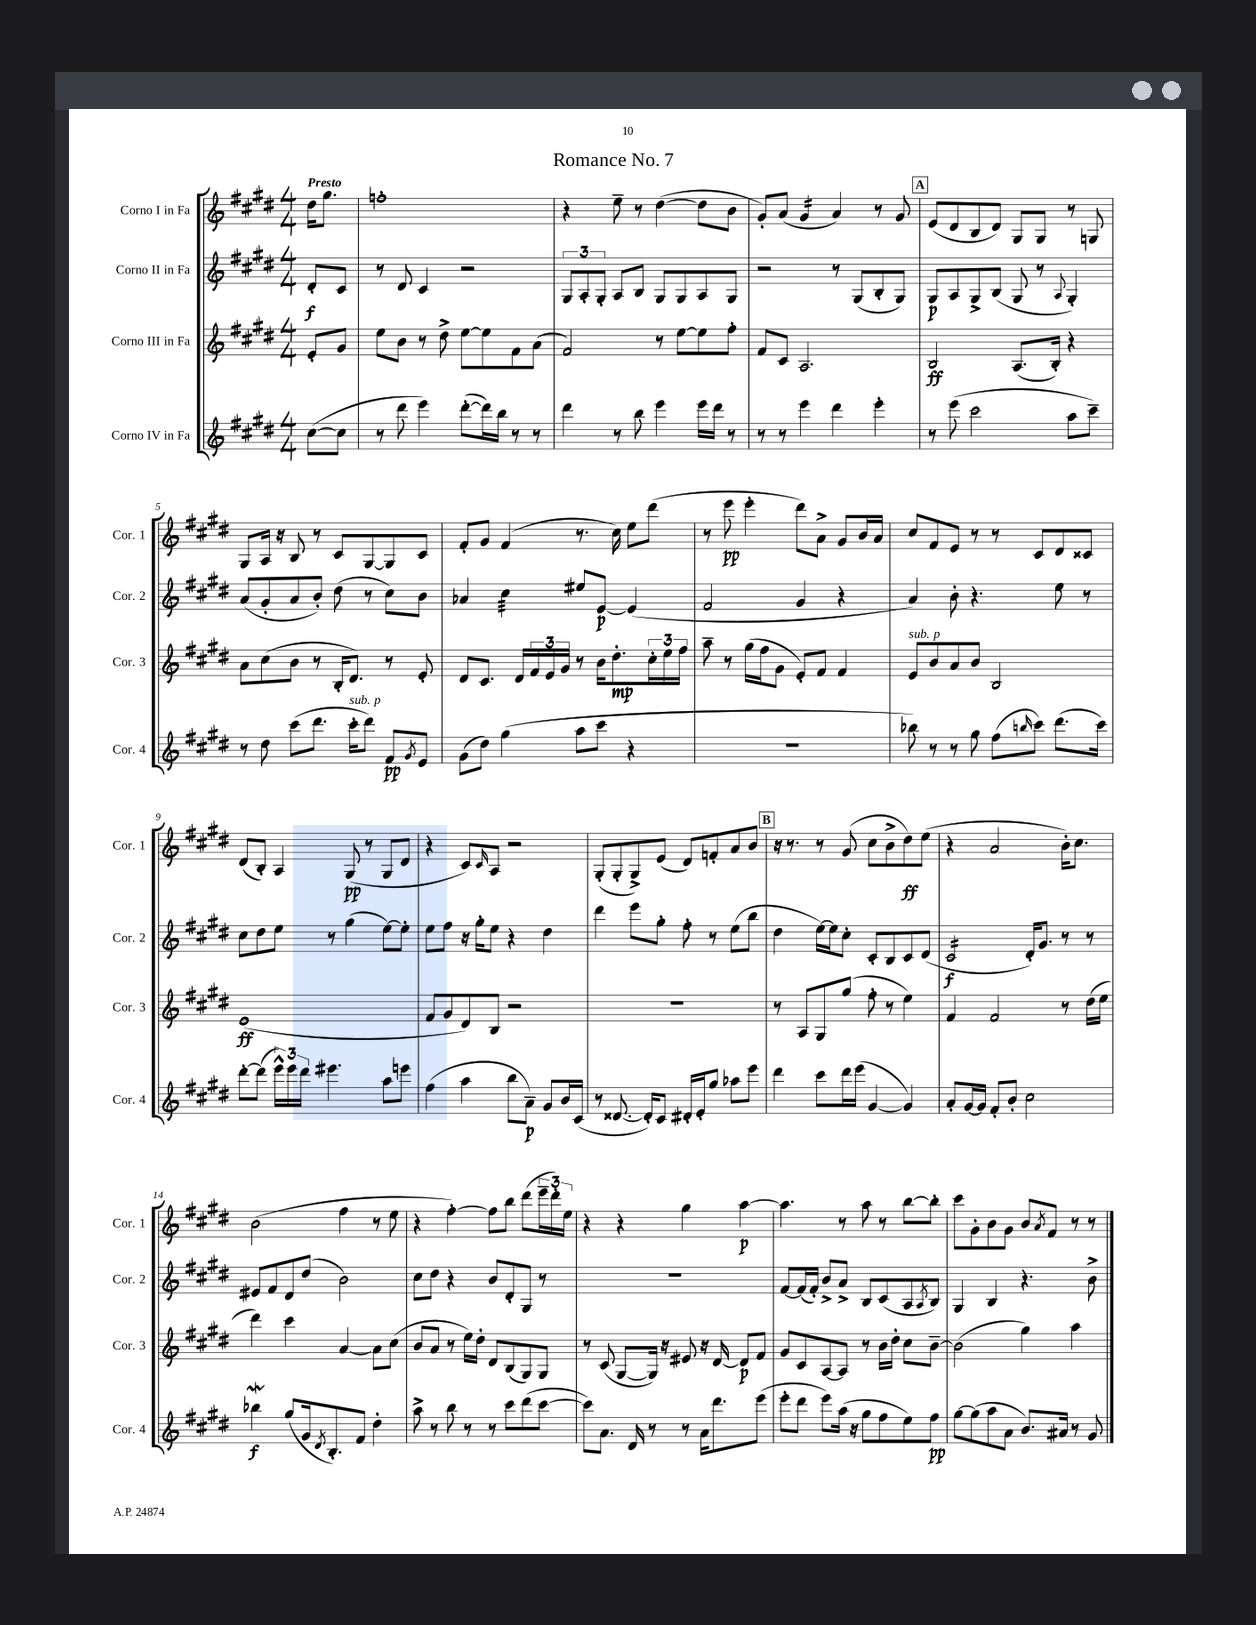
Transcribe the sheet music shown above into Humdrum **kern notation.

**kern	**dynam	**kern	**dynam	**kern	**dynam	**kern	**dynam
*part4	*part4	*part3	*part3	*part2	*part2	*part1	*part1
*staff4	*staff4	*staff3	*staff3	*staff2	*staff2	*staff1	*staff1
*I"Corno IV in Fa	*	*I"Corno III in Fa	*	*I"Corno II in Fa	*	*I"Corno I in Fa	*
*I'Cor. 4	*	*I'Cor. 3	*	*I'Cor. 2	*	*I'Cor. 1	*
*clefG2	*	*clefG2	*	*clefG2	*	*clefG2	*
*k[f#c#g#d#]	*	*k[f#c#g#d#]	*	*k[f#c#g#d#]	*	*k[f#c#g#d#]	*
*M4/4	*	*M4/4	*	*M4/4	*	*M4/4	*
=	=	=	=	=	=	=	=
!	!	!	!	!	!	!LO:TX:a:B:t=Presto	!
([8cc#\L	.	8e'/L	.	8d#'/L	f	16dd#\KL	.
.	.	.	.	.	.	8.gg#\J	.
8cc#\J]	.	8g#/J	.	8c#/J	.	.	.
=1	=1	=1	=1	=1	=1	=1	=1
8r	.	8ee\L	.	8r	.	1ffn'	.
8ddd#\	.	8b\J	.	8d#/	.	.	.
4eee\)	.	8r	.	4c#/	.	.	.
.	.	8dd#^\	.	.	.	.	.
([8ddd#'\L	.	[8ee\L	.	2r	.	.	.
16ddd#\L])	.	8ee\]	.	.	.	.	.
16bb\JJ	.	.	.	.	.	.	.
8r	.	8f#\	.	.	.	.	.
8r	.	(8a\J	.	.	.	.	.
=2	=2	=2	=2	=2	=2	=2	=2
4ddd#\	.	2f#/)	.	12G#/L	.	4r	.
.	.	.	.	12A'/	.	.	.
.	.	.	.	12G#'/J	.	.	.
8r	.	.	.	8A/L	.	8ee~\	.
8bb\	.	.	.	8B/J	.	8r	.
4eee\	.	8r	.	8G#/L	.	([4dd#\	.
.	.	[8ee\L	.	8G#/	.	.	.
16eee\LL	.	8ee\]	.	8A/	.	8dd#\L]	.
16ddd#\JJ	.	.	.	.	.	.	.
8r	.	8ff#'\J	.	8G#/J	.	8b\J	.
=3	=3	=3	=3	=3	=3	=3	=3
8r	.	8f#/L	.	2r	.	8g#'/L)	.
8r	.	8c#/J	.	.	.	(8a/J	.
*	*	*	*	*	*	*tremolo	*
4eee\	.	2.A/	.	.	.	16g#/LL	.
.	.	.	.	.	.	16g#/	.
.	.	.	.	.	.	16g#/	.
.	.	.	.	.	.	16g#/JJ	.
*	*	*	*	*	*	*Xtremolo	*
4ddd#\	.	.	.	8r	.	4a/)	.
.	.	.	.	(8G#/L	.	.	.
4eee'\	.	.	.	8B'/	.	8r	.
.	.	.	.	8G#/J)	.	8g#/	.
!!LO:REH:place=s1:t=A
=4	=4	=4	=4	=4	=4	=4	=4
8r	.	2B/	ff	8G#/L	p	(8e/L	.
(8eee\	.	.	.	8A/	.	8d#/	.
2ccc#\	.	.	.	8G#^/	.	8B/	.
.	.	.	.	(8B/J	.	8d#/J)	.
.	.	(8.A/L	.	8G#/	.	8G#/L	.
.	.	.	.	8r	.	8G#/J	.
.	.	16B'/Jk)	.	.	.	.	.
.	.	.	.	8qqA/	.	.	.
8aa\L	.	4r	.	4G#'/)	.	8r	.
8ccc#~\J)	.	.	.	.	.	8Gn/	.
!!LO:LB:g=z
=5	=5	=5	=5	=5	=5	=5	=5
8r	.	8a\L	.	(8a/L	.	8G#/L	.
8dd#\	.	(8cc#\	.	8g#'/	.	16A/Jk	.
.	.	.	.	.	.	16r	.
(8ccc#\L	.	8b\J	.	8a/	.	8B/	.
8.ddd#\J	.	8r	.	8b'/J)	.	8r	.
.	.	16B'/KL	.	(8dd#\	.	8c#/L	.
!LO:TX:a:i:t=sub. p	!	!	!	!	!	!	!
16ccc#'\KL	.	8.d#/J)	.	.	.	.	.
8ddd#\J)	.	.	.	8r	.	[8G#/	.
8f#/L	pp	8r	.	8cc#\L)	.	8G#/]	.
8qg#/	.	.	.	.	.	.	.
8e/J	.	8e'/	.	8b\J	.	8c#/J	.
=6	=6	=6	=6	=6	=6	=6	=6
(8g#\L	.	8d#/L	.	4a-X/	.	8f#'/L	.
8dd#\J)	.	8.c#/J	.	.	.	8g#/J	.
*	*	*	*	*tremolo	*	*	*
(4gg#\	.	.	.	32cc#\LLL	.	(4f#/	.
.	.	.	.	32cc#\	.	.	.
.	.	16d#/LL	.	32cc#\	.	.	.
.	.	.	.	32cc#\	.	.	.
.	.	24f#/	.	32cc#\	.	.	.
.	.	.	.	32cc#\	.	.	.
.	.	24e/	.	.	.	.	.
.	.	.	.	32cc#\	.	.	.
.	.	24g#/JJ	.	.	.	.	.
.	.	.	.	32cc#\JJJ	.	.	.
*	*	*	*	*Xtremolo	*	*	*
8aa\L	.	8r	.	8ee#X/L	.	8.r	.
8ccc#\J	.	16b\KL	.	[8e/J	p	.	.
.	.	8.dd#'\	mp	.	.	16cc#\)	.
4r	.	.	.	(4e/]	.	8ee\L	.
.	.	24cc#'\L	.	.	.	(8ddd#\J	.
.	.	24ee\	.	.	.	.	.
.	.	24ff#\JJ	.	.	.	.	.
=7	=7	=7	=7	=7	=7	=7	=7
1r	.	8aa~\	.	2f#/	.	8r	.
.	.	8r	.	.	.	8eee\	pp
.	.	(16gg#\LL	.	.	.	4eee'\	.
.	.	16ff#\J	.	.	.	.	.
.	.	8g#\J	.	.	.	.	.
.	.	8e'/L)	.	4g#/	.	8ddd#\L)	.
.	.	8f#/J	.	.	.	8a^\J	.
.	.	4f#/	.	4r	.	8g#/L	.
.	.	.	.	.	.	16b/L	.
.	.	.	.	.	.	16a/JJ	.
=8	=8	=8	=8	=8	=8	=8	=8
!	!	!LO:TX:a:i:t=sub. p	!	!	!	!	!
8bb-X\)	.	8e/L	.	4a/)	.	8cc#/L	.
8r	.	8b/	.	.	.	8f#/	.
8r	.	8a/	.	8b'\	.	8e/J	.
8gg#\	.	8b/J	.	4.r	.	8r	.
(8ff#\L	.	2B/	.	.	.	8r	.
16qqbbn/	.	.	.	.	.	.	.
8ccc#\J)	.	.	.	.	.	8c#/L	.
(8.ddd#\L	.	.	.	8ee\	.	8d#/	.
.	.	.	.	8r	.	8c##X/J	.
16ccc#\Jk)	.	.	.	.	.	.	.
!!LO:LB:g=z
=9	=9	=9	=9	=9	=9	=9	=9
[8ddd#'\L	.	(1e	ff	8cc#\L	.	(8d#/L	.
(8ddd#\J]	.	.	.	8dd#\	.	8B'/J)	.
24eee^^\LL)	.	.	.	8ee\J	.	4A/	.
24eee\	.	.	.	.	.	.	.
24ddd#\JJ	.	.	.	.	.	.	.
4.eee#X\	.	.	.	8r	.	.	.
.	.	.	.	(4gg#\	.	(8G#/	pp
.	.	.	.	.	.	8r	.
8aa\L	.	.	.	[8ee\L)	.	8G#/L	.
8eeen\J	.	.	.	8ee'\J]	.	8d#/J	.
=10	=10	=10	=10	=10	=10	=10	=10
(4ff#\	.	8f#/L	.	8ee\L	.	4r	.
.	.	8g#/	.	8ff#\J	.	.	.
4aa\	.	8d#/)	.	16r	.	8c#/L)	.
.	.	.	.	16gg#'\KL	.	.	.
.	.	.	.	.	.	16qqc#/	.
.	.	8B/J	.	8ee\J	.	8A/J	.
8bb\L	.	2r	.	4r	.	2r	.
8a~\J)	p	.	.	.	.	.	.
8g#/L	.	.	.	4dd#\	.	.	.
16b/L	.	.	.	.	.	.	.
(16c#/JJ	.	.	.	.	.	.	.
=11	=11	=11	=11	=11	=11	=11	=11
8r	.	1r	.	4ddd#\	.	(8G#'/L	.
[8.d##X/	.	.	.	.	.	8G#'/	.
.	.	.	.	8eee\L	.	8G#^/)	.
16d##'/KL])	.	.	.	.	.	.	.
8c#/J	.	.	.	8gg#'\J	.	(8e/J	.
16d#X'/LL	.	.	.	8ff#'\	.	8d#/L)	.
16e'/J	.	.	.	.	.	.	.
8gg#/J	.	.	.	8r	.	8fn'/	.
8aa-X\L	.	.	.	(8ee\L	.	8a/	.
8eee\J	.	.	.	8bb\J	.	8b/J	.
!!LO:REH:place=s1:t=B
=12	=12	=12	=12	=12	=12	=12	=12
4ddd#\	.	8r	.	4dd#\	.	16r	.
.	.	.	.	.	.	8.r	.
.	.	8A/L	.	.	.	.	.
8ccc#\L	.	8G#/	.	[16ee\LL)	.	8r	.
.	.	.	.	16ee\J]	.	.	.
16ddd#\L	.	(8gg#/J	.	8cc#'\J	.	(8g#/	.
(16eee\JJ	.	.	.	.	.	.	.
[4g#/	.	8ff#'\	.	8c#'/L	.	8cc#\L	.
.	.	8r	.	8B/	.	8b^\	.
4g#/])	.	4ee\)	.	8c#/	.	8dd#\)	ff
.	.	.	.	(8d#/J	.	(8ee\J	.
=13	=13	=13	=13	=13	=13	=13	=13
*	*	*	*	*tremolo	*	*	*
8a'/L	.	4f#/	.	16c#/LL	f	4r	.
.	.	.	.	16c#/	.	.	.
[16g#/L	.	.	.	16c#/	.	.	.
16g#/JJ]	.	.	.	16c#/	.	.	.
8f#'/L	.	2f#/	.	16c#/	.	2a/	.
.	.	.	.	16c#/	.	.	.
8b'/J	.	.	.	16c#/	.	.	.
.	.	.	.	16c#/JJ	.	.	.
*	*	*	*	*Xtremolo	*	*	*
2cc#\	.	.	.	16d#'/KL)	.	.	.
.	.	.	.	8.g#/J	.	.	.
.	.	8r	.	8r	.	16b'\KL)	.
.	.	.	.	.	.	8.cc#\J	.
.	.	(16dd#\LL	.	8r	.	.	.
.	.	16ee\JJ	.	.	.	.	.
!!LO:LB:g=z
=14	=14	=14	=14	=14	=14	=14	=14
4bb-Xw\	f	4ddd#\)	.	8e#X/L	.	(2b\	.
.	.	.	.	8f#/	.	.	.
(8gg#/L	.	4ccc#\	.	8d#/	.	.	.
16g#/k	.	.	.	(8dd#/J	.	.	.
8qd#/	.	.	.	.	.	.	.
8.B'/)	.	.	.	.	.	.	.
.	.	[4a/	.	2b\)	.	4ff#\	.
8f#/J	.	.	.	.	.	.	.
4dd#'\	.	8a\L]	.	.	.	8r	.
.	.	(8cc#\J	.	.	.	8ee\	.
=15	=15	=15	=15	=15	=15	=15	=15
8aa^\	.	8b/L	.	8cc#\L	.	4r	.
8r	.	8a/J	.	8dd#\J	.	.	.
8bb\	.	8r	.	4r	.	[4ff#'\)	.
8r	.	16ee\LL)	.	.	.	.	.
.	.	16dd#'\JJ	.	.	.	.	.
8r	.	8d#/L	.	8b/L	.	8ff#\L]	.
8ccc#\L	.	(8B/	.	8d#'/	.	8bb\J	.
(8ddd#\	.	8G#/)	.	8G#/J	.	(8ddd#\L	.
[8ccc#\J	.	8G#/J	.	8r	.	24eee~\L	.
.	.	.	.	.	.	24ddd#'\)	.
.	.	.	.	.	.	24ee\JJ	.
=16	=16	=16	=16	=16	=16	=16	=16
8ccc#\L])	.	8r	.	1r	.	4r	.
8.a\J	.	(8c#/	.	.	.	.	.
.	.	[8G#/L	.	.	.	4r	.
16d#/	.	.	.	.	.	.	.
8r	.	16G#/Jk])	.	.	.	.	.
.	.	16r	.	.	.	.	.
8r	.	8e#X/	.	.	.	4gg#\	.
16a\KL	.	16r	.	.	.	.	.
8.ddd#\	.	[16d#/	.	.	.	.	.
.	.	8d#/L]	p	.	.	[4aa\	p
(8eee\J	.	8f#/J	.	.	.	.	.
=17	=17	=17	=17	=17	=17	=17	=17
8eee'\L	.	8g#/L	.	[8f#/L	.	4.aa\]	.
8ddd#\J	.	8c#/	.	(16f#/L]	.	.	.
.	.	.	.	16f#'/JJ)	.	.	.
8eee\L)	.	[8A/	.	8b^/L	.	.	.
(16aa\Jk	.	8A/J]	.	8a^/J	.	8r	.
16r	.	.	.	.	.	.	.
8gg#\L	.	8r	.	8B/L	.	8aa\	.
8ff#\	.	16b\LL	.	(8c#/	.	8r	.
.	.	16dd#'\JJ	.	.	.	.	.
8ee\)	.	8cc#\L	.	8A/	.	[8bb\L	.
.	.	.	.	8qA/	.	.	.
8ff#\J	pp	[8b~\J	.	8B/J)	.	8bb'\J]	.
=18	=18	=18	=18	=18	=18	=18	=18
[8gg#\L	.	(2b\]	.	4G#/	.	8ccc#\L	.
(8gg#\]	.	.	.	.	.	8g#'\	.
8aa\	.	.	.	4B/	.	8b\	.
8a\J	.	.	.	.	.	8g#\J	.
8.b/L)	.	4gg#\)	.	4.r	.	8b/L	.
.	.	.	.	.	.	8qa/	.
.	.	.	.	.	.	8f#/J	.
16a#X/Jk	.	.	.	.	.	.	.
8r	.	4aa\	.	.	.	8r	.
8g#/	.	.	.	8b^\	.	8r	.
==	==	==	==	==	==	==	==
*-	*-	*-	*-	*-	*-	*-	*-
